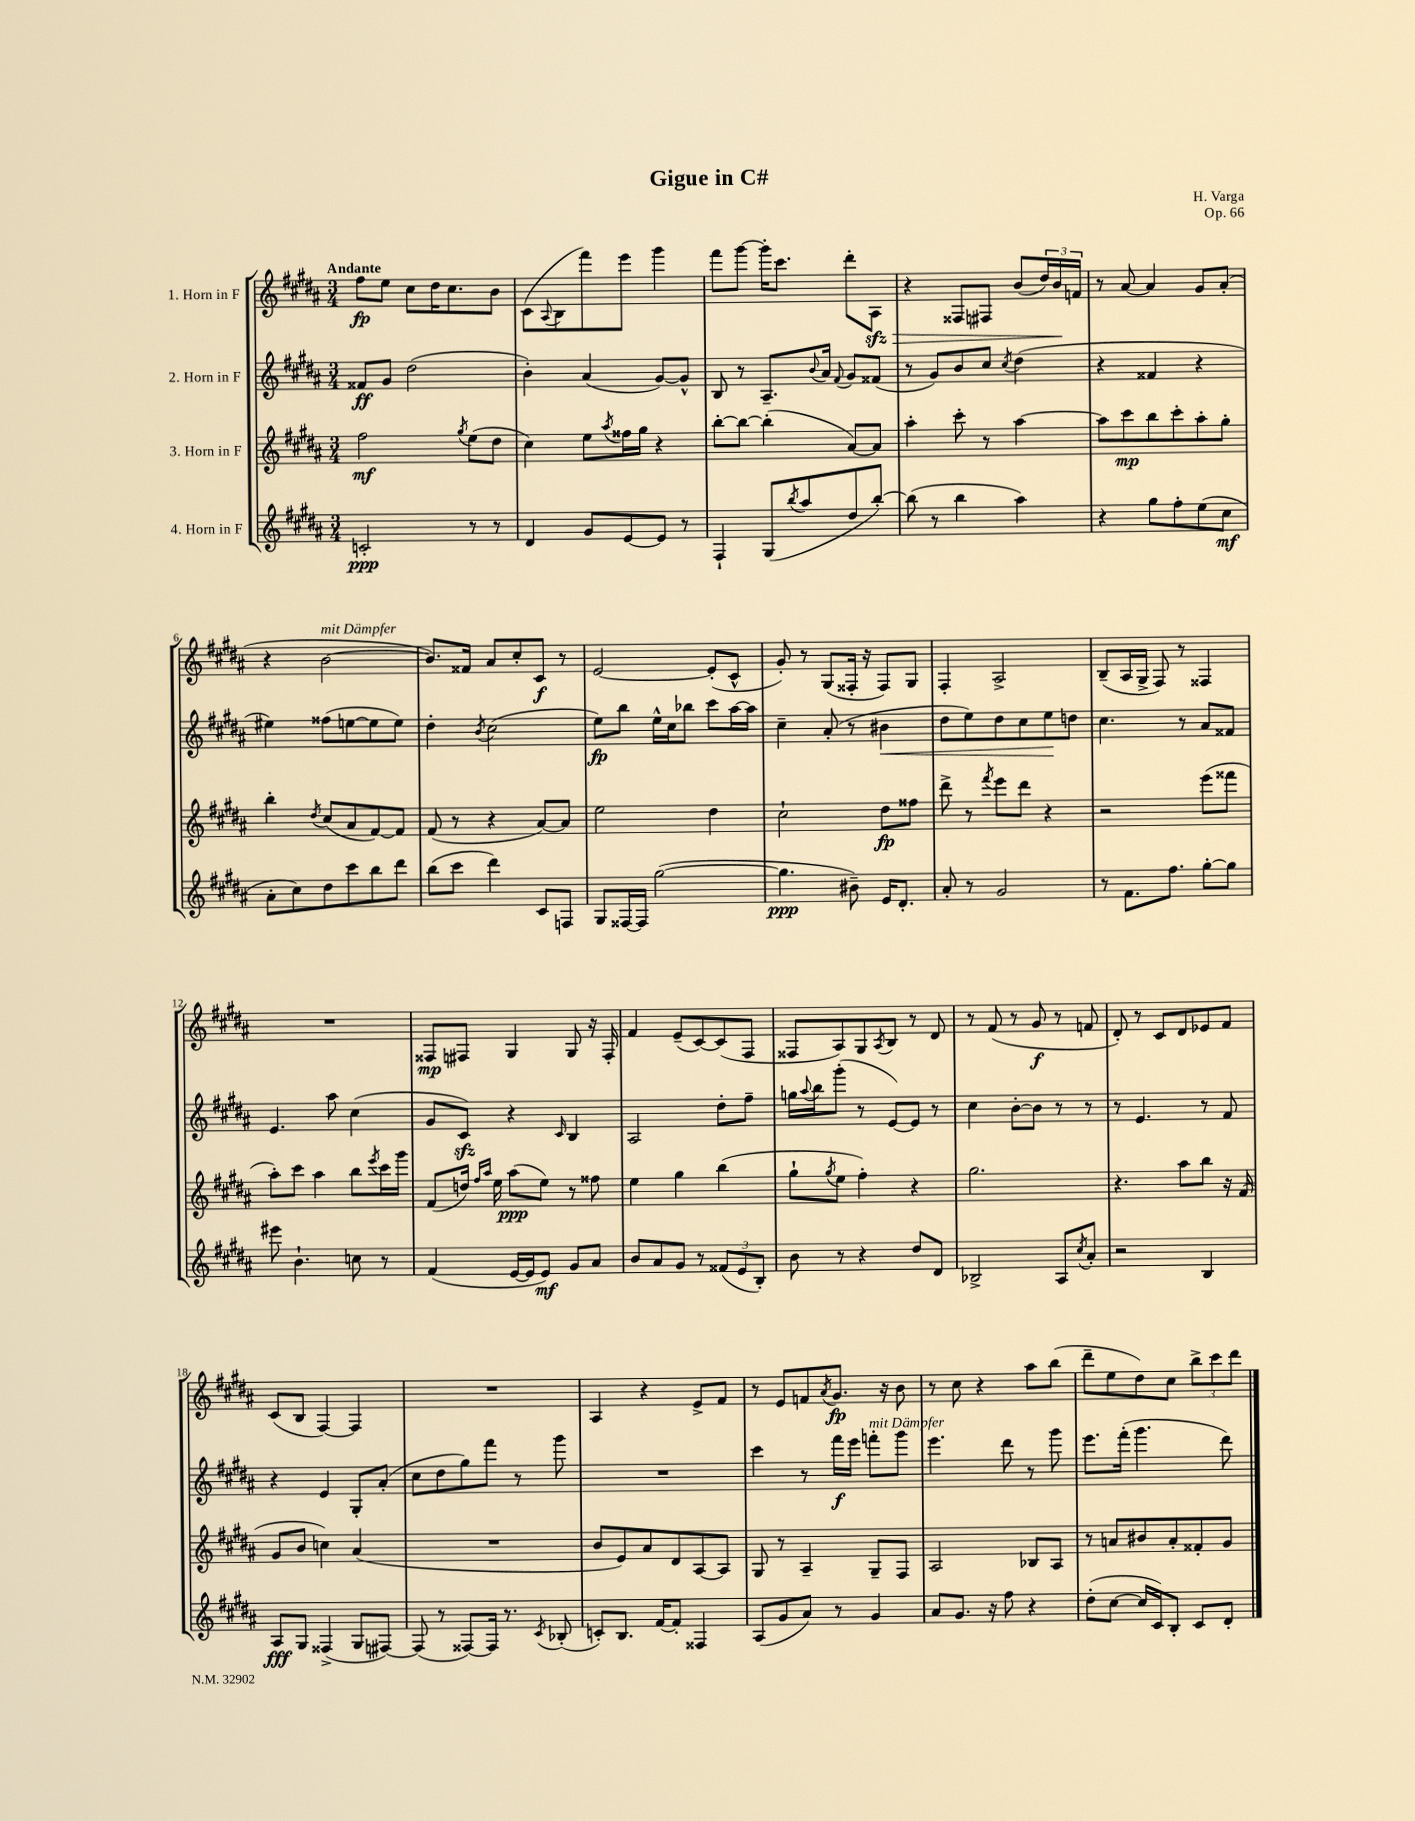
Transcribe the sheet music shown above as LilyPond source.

\header { title = "Gigue in C#" composer = "H. Varga" opus = "Op. 66" }
<<
\new StaffGroup <<
\new Staff = "s0" \with { instrumentName = "1. Horn in F" } {
    \clef treble \key b \major \numericTimeSignature \time 3/4 \tempo "Andante"
    fis''8\fp e''8 cis''8 dis''16 cis''8. b'8 |
    cis'8( \appoggiatura { ais8 } b8 fis'''8) e'''8 gis'''4 |
    fis'''8 gis'''8~ gis'''16-. cis'''8. dis'''8-. ais8\sfz\> |
    r4 fisis8 fis8 b'8( \tuplet 3/2 { dis''16) b'16\! f'16 } |
    r8 ais'8~ ais'4 gis'8 ais'8-.( |
    r4 b'2~^\markup { \italic "mit Dämpfer" } |
    b'8.) fisis'16 ais'8 cis''8-. cis'8\f r8 |
    e'2~ e'8-.( cis'8-^ |
    gis'8-.) r8 gis8( fisis16-. r16 fisis8) gis8 |
    fis4-. ais2-> |
    b8--( ais16 gis16-> fis8) r8 fisis4 |
    R2. |
    fisis8\mp fis8 gis4 gis8 r16 fis16-. |
    fis'4 e'8--( cis'8~) cis'8( fis8 |
    fisis8 ais8) gis8 \acciaccatura { ais8 } b8 r8 dis'8 |
    r8 fis'8( r8 gis'8\f r8 f'8 |
    dis'8-.) r8 cis'8 dis'8 ees'8 fis'8 |
    cis'8( b8 fis4~) fis4 |
    R2. |
    ais4 r4 e'8-> fis'8 |
    r8 e'8 f'8 \acciaccatura { ais'8 } gis'8.\fp r16 b'8 |
    r8 cis''8 r4 ais''8 b''8( |
    dis'''8-- e''8 dis''8) cis''8 \tuplet 3/2 { b''8-> cis'''8 dis'''8 } \bar "|." |
}
\new Staff = "s1" \with { instrumentName = "2. Horn in F" } {
    \clef treble \key b \major \numericTimeSignature \time 3/4
    fisis'8\ff gis'8 dis''2( |
    b'4-.) ais'4( gis'8~) gis'8-^ |
    b8 r8 ais8.-- \appoggiatura { b'8 } ais'16 \appoggiatura { fis'8 } gis'8 fisis'8( |
    r8 gis'8) b'8 cis''8 \acciaccatura { cis''8 } dis''4( |
    r4 fisis'4 r4 |
    eis''4) fisis''8( e''8~ e''8 e''8) |
    dis''4-. \acciaccatura { b'8 } cis''2( |
    e''8\fp) b''8 e''16-^ cis''16 bes''8 cis'''8 ais''16~ ais''16 |
    cis''4-- ais'8-.( r8 bis'4\< |
    dis''8 e''8) dis''8 cis''8 e''8\! d''8 |
    cis''4. r8 ais'8 fisis'8 |
    e'4. ais''8 cis''4( |
    gis'8 cis'8\sfz) r4 \grace { cis'16 } b4 |
    ais2 dis''8-. fis''8-- |
    g''16 \appoggiatura { ais''8 } b''16 gis'''8-.( r8 e'8~) e'8 r8 |
    cis''4 b'8~-. b'8 r8 r8 |
    r8 e'4. r8 fis'8 |
    r4 e'4 gis8-. ais'8-.( |
    cis''8 dis''8 gis''8) fis'''8 r8 gis'''8 |
    R2. |
    cis'''4 r8 fis'''16\f e'''16 f'''8-.^\markup { \italic "mit Dämpfer" } gis'''8 |
    e'''4. dis'''8 r8 gis'''8 |
    e'''8. fis'''16-.( gis'''4. dis'''8) \bar "|." |
}
\new Staff = "s2" \with { instrumentName = "3. Horn in F" } {
    \clef treble \key b \major \numericTimeSignature \time 3/4
    fis''2\mf \acciaccatura { gis''8 } e''8( dis''8 |
    cis''4) e''8 \acciaccatura { ais''8 } fisis''16 gis''16 r4 |
    b''8~-. b''8~ b''4-.( ais'8~) ais'8 |
    ais''4-. cis'''8-. r8 ais''4~ |
    ais''8 cis'''8\mp b''8 cis'''8-. ais''8-. gis''8-. |
    b''4-. \acciaccatura { dis''8 } cis''8( ais'8 fis'8~) fis'8 |
    fis'8( r8 r4 ais'8~) ais'8 |
    e''2 dis''4 |
    cis''2-! dis''8\fp fisis''8 |
    dis'''8-> r8 \acciaccatura { fis'''8 } e'''8 dis'''8 r4 |
    r2 e'''8( fisis'''8 |
    ais''8-.) cis'''8 ais''4 b''8 \acciaccatura { e'''8 } cis'''16 gis'''16 |
    fis'8( d''16) \grace { fis''16 ais''16 } e''16 ais''8\ppp( e''8) r8 fisis''8 |
    e''4 gis''4 b''4( |
    gis''8-! \acciaccatura { gis''8 } e''8 fis''4-.) r4 |
    gis''2. |
    r4. ais''8 b''8 r16 fis'16( |
    gis'8 b'8 c''4) ais'4( |
    R2. |
    b'8 e'8) ais'8 dis'8 ais8~ ais8 |
    gis8 r8 ais4-- gis8-- fis8 |
    ais2 bes8 ais8 |
    r8 a'8 bis'8 a'8-. fisis'8-. gis'8 \bar "|." |
}
\new Staff = "s3" \with { instrumentName = "4. Horn in F" } {
    \clef treble \key b \major \numericTimeSignature \time 3/4
    c'2-.\ppp r8 r8 |
    dis'4 gis'8 e'8~ e'8 r8 |
    fis4-! gis8( \acciaccatura { b''8 } ais''8 dis''8 b''8~-.) |
    b''8( r8 b''4 ais''4) |
    r4 gis''8 fis''8-. e''8( cis''8\mf |
    ais'8-. cis''8) dis''8 cis'''8 b''8 dis'''8 |
    b''8( cis'''8 dis'''4) cis'8 f8 |
    gis8 fisis16~ fisis16 gis''2~( |
    gis''4.\ppp bis'8--) e'16 dis'8.-. |
    ais'8-. r8 gis'2 |
    r8 fis'8. fis''8. gis''8~-. gis''8 |
    eis'''8 b'4.-! c''8 r8 |
    fis'4( e'16~ e'16 e'8\mf) gis'8 ais'8 |
    b'8 ais'8 gis'8 r8 \tuplet 3/2 { fisis'8( e'8 b8-.) } |
    b'8 r8 r4 dis''8 dis'8 |
    bes2-> ais8 \acciaccatura { cis''8 } ais'8-. |
    r2 b4 |
    ais8\fff gis8 fisis4->( gis8 fis8~) |
    fis8( r8 fisis8~) fisis16 r8. \acciaccatura { cis'8 } bes8-.( |
    c'8-.) b8. fis'16~ fis'8-. fisis4 |
    ais8( gis'8 ais'8) r8 gis'4 |
    ais'8 gis'8. r16 fis''8 r4 |
    dis''8-.( cis''8~ cis''16 cis'16) b8-. cis'8 dis'8-. \bar "|." |
}
>>
>>
